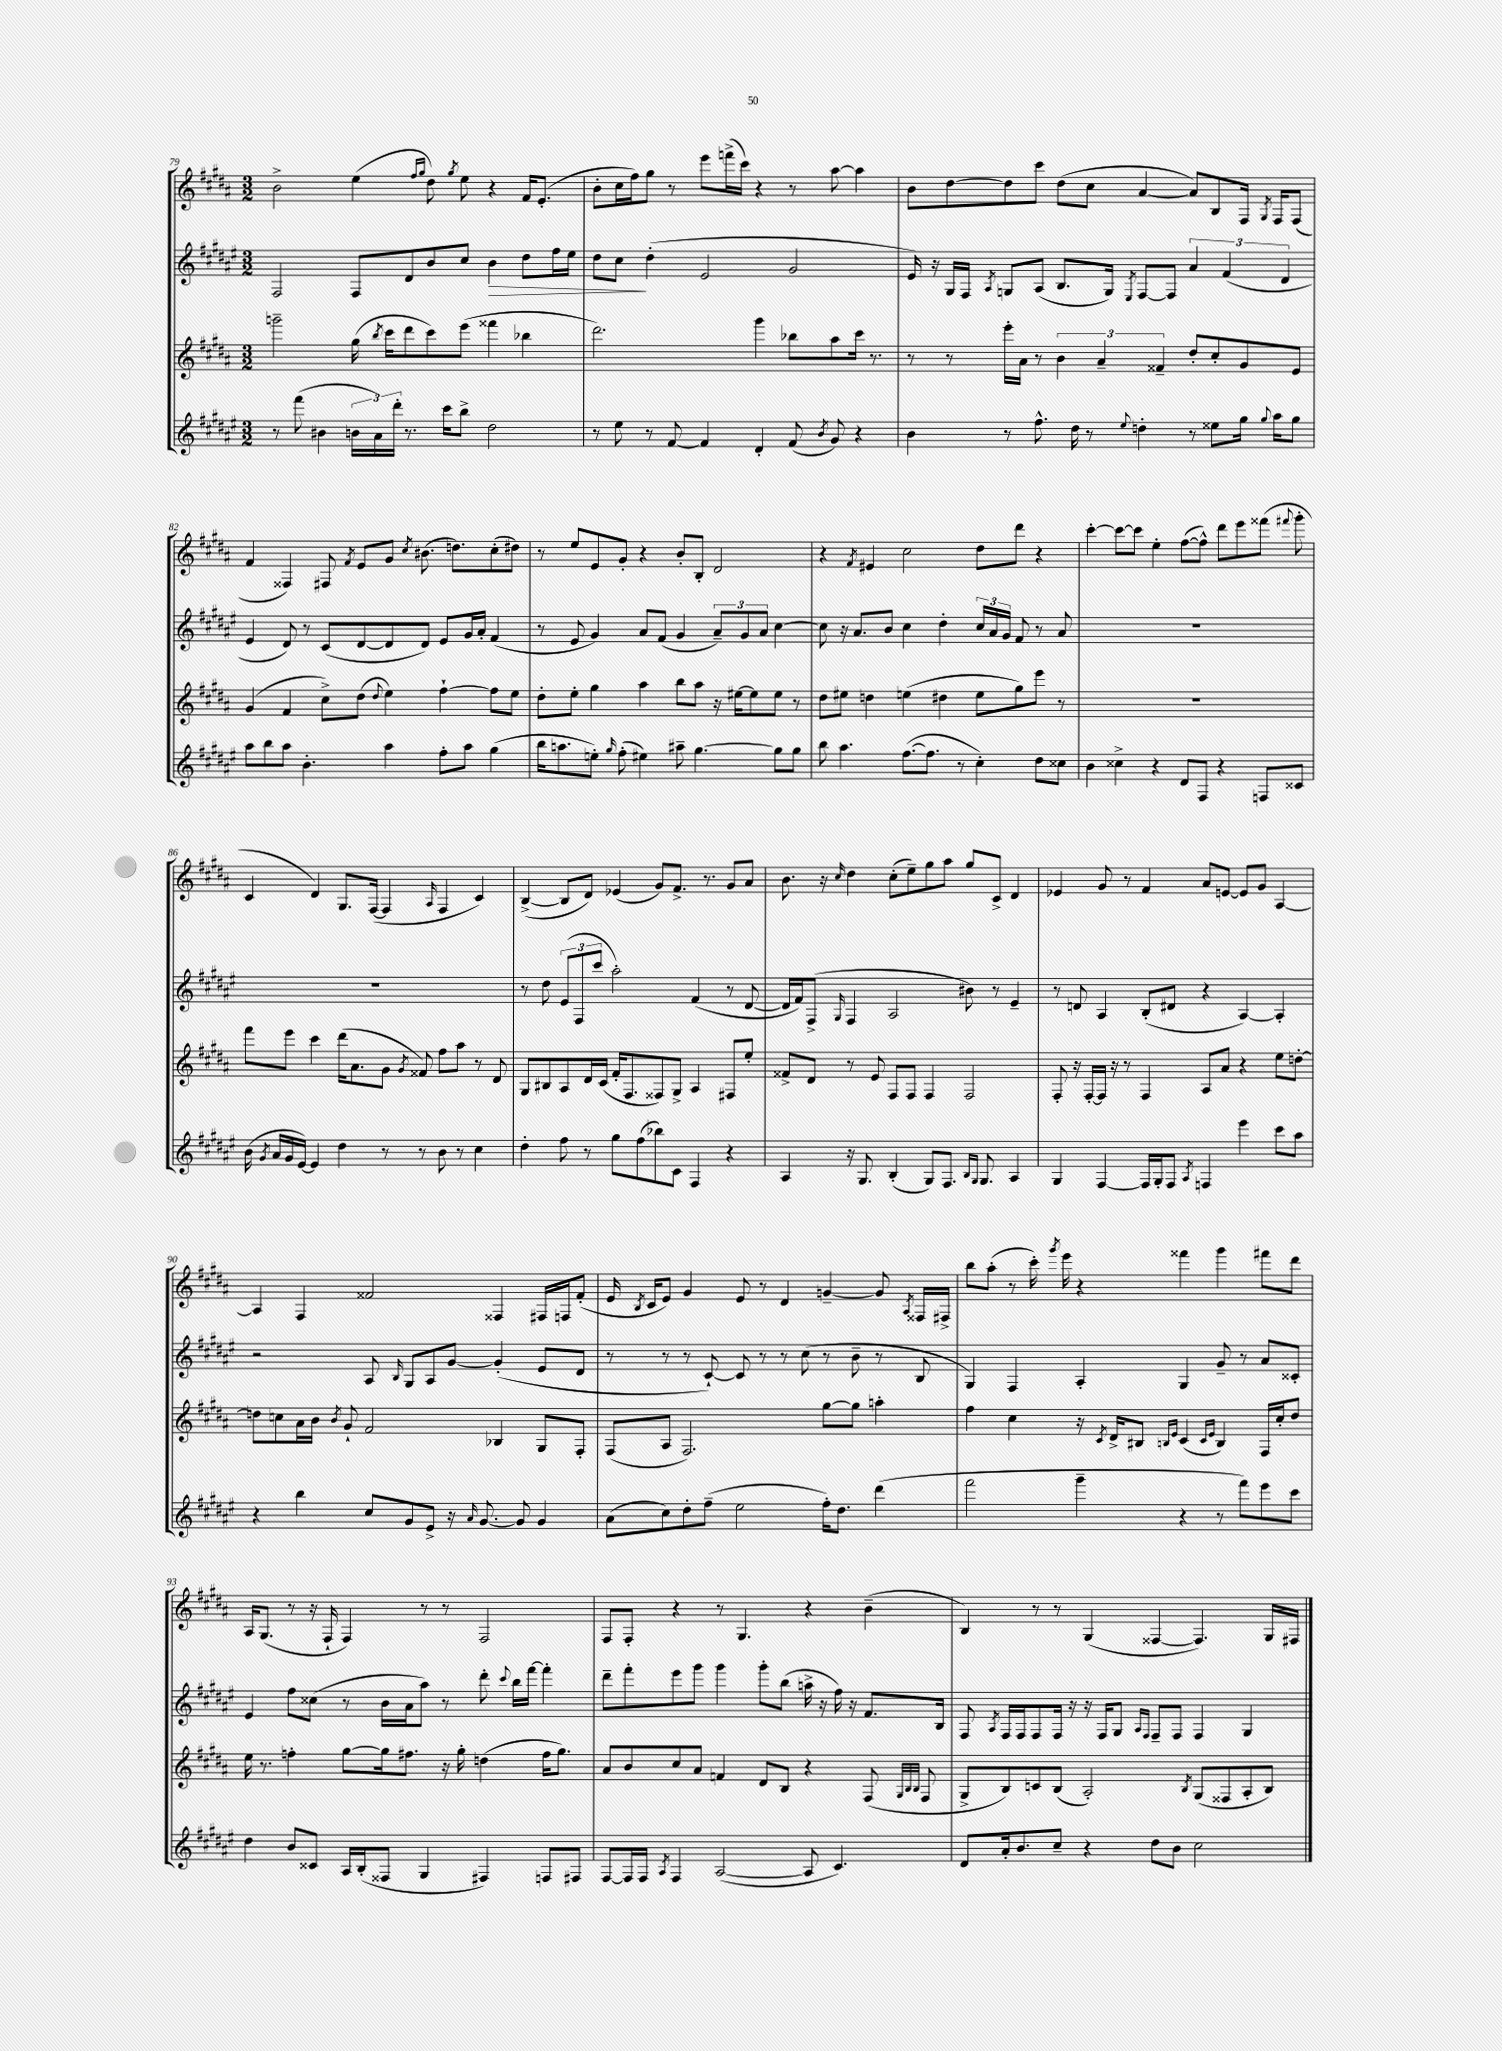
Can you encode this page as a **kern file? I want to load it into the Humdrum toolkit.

**kern	**kern	**kern	**dynam	**kern
*part4	*part3	*part2	*part2	*part1
*staff4	*staff3	*staff2	*staff2	*staff1
*clefG2	*clefG2	*clefG2	*	*clefG2
*k[f#c#g#d#a#e#]	*k[f#c#g#d#a#]	*k[f#c#g#d#a#e#]	*	*k[f#c#g#d#a#]
*M3/2	*M3/2	*M3/2	*	*M3/2
=79	=79	=79	=79	=79
8r	2gggn~\	2F#/	.	2b^\
(8fff#\	.	.	.	.
4b#X\	.	.	.	.
24bn\LL	(16gg#\	8F#/L	.	(4ee\
24a#\)	.	.	.	.
.	8qbb/	.	.	.
.	16ccc#\KL	.	.	.
24ddd#'\JJ	.	.	.	.
8.r	8ddd#\	8d#/	.	.
.	.	.	.	16qqff#/LL
.	.	.	.	16qqgg#/JJ
.	8ccc#\)	8b/	.	8dd#\)
16ccc#\KL	.	.	.	.
.	.	.	.	8qgg#/
8bb^\J	(8eee\J	8cc#/J	.	8ee\
!	!	!	!LO:HP:b	!
2dd#\	4fff##X\	4b\	>	4r
.	4bb-X\	8dd#\L	.	16f#/KL
.	.	.	.	(8.e'/J
.	.	16ff#\L	.	.
.	.	16ee#\JJ	.	.
=80	=80	=80	=80	=80
8r	2.ddd#\)	8dd#\L	.	8b'\L
8ee#\	.	8cc#\J	.	16cc#\L
.	.	.	.	16ff#\J)
8r	.	(4dd#'\	]	8gg#\J
[8f#/	.	.	.	8r
4f#/]	.	2e#/	.	8eee\L
.	.	.	.	(16fffn^\L
.	.	.	.	16ccc#\JJ)
4d#'/	4ggg#\	.	.	4r
(8f#/	8bb-X\L	2g#/	.	8r
8qb/	.	.	.	.
8g#/)	8aa#\	.	.	[8aa#\
4r	16ccc#\Jk	.	.	4aa#\]
.	8.r	.	.	.
=81	=81	=81	=81	=81
4b\	8r	16e#/)	.	8b\L
.	.	16r	.	.
.	8r	16G#/LL	.	[8dd#\
.	.	16F#/JJ	.	.
.	.	8qA#/	.	.
8r	16eee'\LL	8Gn/L	.	8dd#\]
.	16a#\JJ	.	.	.
8.ff#^^\	8r	(8A#/J	.	8ccc#\J
.	6b\	8.B/L	.	(8dd#\L
16dd#\	.	.	.	.
8r	.	.	.	8cc#\J
.	6a#~/	.	.	.
.	.	16G/Jk)	.	.
8qqee#/	.	8qE#/	.	.
4ddn'\	.	[8F#/L	.	[4a#/
.	6f##X~/	.	.	.
.	.	8F#/J]	.	.
8r	8dd#'/L	6a#/	.	8a#/L])
8ee##X\L	8cc#'/	.	.	8B/
.	.	(6f#/	.	.
16gg#\Jk	8g#/	.	.	16F#/Jk
8qqgg#/	.	.	.	8qG#/
16aa#\KL	.	.	.	16F#/KL
.	.	6d#/	.	.
8gg#\J	8e/J	.	.	(8F#/J
!!LO:LB:g=z
=82	=82	=82	=82	=82
8aa#\L	(4g#/	4e#/	.	4f#/
8bb\	.	.	.	.
8aa#\J	4f#/	8d#/)	.	4F##X/)
4.b'\	.	8r	.	.
.	8cc#^\L)	(8c#/L	.	8F#X/
.	.	.	.	8qf#/
.	(8dd#\J	[8d#/	.	8e/L
.	8qqdd#/	.	.	.
4aa#\	4ee\)	8d#/]	.	8g#/J
.	.	.	.	8qcc#/
.	.	8d#/J)	.	(8.b#X\
8ff#'\L	[4ff#`\	8e#/L	.	.
.	.	.	.	8.ddn\L)
8aa#\J	.	16g#/L	.	.
.	.	16a#'/JJ	.	.
(4gg#\	8ff#\L]	(4f#/	.	(8cc#'\
.	8ee\J	.	.	8dd#X\J)
=83	=83	=83	=83	=83
16bb\KL	8dd#'\L	8r	.	8r
8.aan\	.	.	.	.
.	8ee'\J	8e#/	.	8ee/L
8een'\J)	4gg#\	4g#/)	.	8e/
16qqgg#/	.	.	.	.
(8ff#'\	.	.	.	8g#'/J
4ee#X\)	4aa#\	8a#/L	.	4r
.	.	(8f#/J	.	.
8aa#X~\	8bb\L	4g#/	.	8b'/L
[4.gg#\	8aa#\J	.	.	8B'/J
.	16r	12a#~/L)	.	2d#/
.	[16ee#X\KL	.	.	.
.	.	12g#/	.	.
.	8ee#\]	.	.	.
.	.	12a#/J	.	.
8gg#\L]	8ee#\J	[4cc#\	.	.
8gg#\J	8r	.	.	.
=84	=84	=84	=84	=84
8bb\	8dd#\L	8cc#\]	.	4r
4.aa#\	8ee#X\J	16r	.	.
.	.	8.a#/L	.	.
.	.	.	.	8qf#/
.	4ddn\	.	.	4e#X/
.	.	8b/J	.	.
([8.ff#\L	(4een\	4cc#\	.	2cc#\
8.ff#\J]	.	.	.	.
.	4dd#X\	4dd#'\	.	.
8r	.	.	.	.
4cc#'\)	8ee\L	24cc#/LL	.	8dd#\L
.	.	24a#/	.	.
.	.	24g#/JJ	.	.
.	8gg#\)	8f#/	.	8ddd#\J
8dd#\L	8eee\J	8r	.	4r
8cc##X\J	8r	8a#/	.	.
=85	=85	=85	=85	=85
4b\	1.r	1.r	.	[4ccc#'\
4cc##X^\	.	.	.	8ccc#\L_
.	.	.	.	8ccc#\J]
4r	.	.	.	4ee'\
8d#/L	.	.	.	([8ff#\L
8F#/J	.	.	.	8ff#^^\J])
4r	.	.	.	8ddd#\L
.	.	.	.	8eee\
8Fn/L	.	.	.	(8fff##X\J
.	.	.	.	8qqfff#X/
8c##X/J	.	.	.	8ggg#'\
!!LO:LB:g=z
=86	=86	=86	=86	=86
(16b\	8fff#\L	1.r	.	4c#/
8qg#/	.	.	.	.
16a#/LL	.	.	.	.
16g#/	8eee\J	.	.	.
[16e#/JJ)	.	.	.	.
4e#/]	4ccc#\	.	.	4d#/)
4dd#\	(16ddd#\KL	.	.	8.G#/L
.	8.a#\	.	.	.
.	.	.	.	([16F#/Jk
8r	8g#\J	.	.	4F#/]
.	8qg#/	.	.	.
8r	8f##X/)	.	.	.
.	.	.	.	16qqA#/
8b\	8ff#\L	.	.	4F#/
8r	8aa#\J	.	.	.
4cc#\	8r	.	.	4c#/)
.	8d#/	.	.	.
=87	=87	=87	=87	=87
4dd#'\	8G#/L	8r	.	([4B^/
.	8B#X/	8dd#\	.	.
8ff#\	8A#/	(12e#/L	.	8B/L]
.	.	12F#/	.	.
8r	16d#/L	.	.	8d#/J)
.	.	12ccc#/J	.	.
.	(16c#/JJ	.	.	.
8gg#\L	16f#'/KL	2aa#'\)	.	(4e-X/
.	8.F#/	.	.	.
(8ff#\	.	.	.	.
8bb-X\)	8F##X/)	.	.	8g#/L)
8c#\J	8G#^/J	.	.	8.f#^/J
4F#/	4A#/	(4f#/	.	.
.	.	.	.	8.r
4r	8F#X/L	8r	.	8g#/L
.	8ee'/J	[8d#/	.	8a#/J
=88	=88	=88	=88	=88
4A#/	8f##X^/L	16d#/LL]	.	8.b\
.	.	16f#/J)	.	.
.	8d#/J	(8F#^/J	.	.
.	.	.	.	16r
.	.	16qqG#/	.	16qqcc#/
16r	8r	4F#/	.	4dd#\
8.G#/	.	.	.	.
.	8e/	.	.	.
(4B'/	8F#/L	2A#/	.	(8cc#'\L
.	8F#/J	.	.	8ee~\)
8G#/L)	4F#/	.	.	8gg#\
8.F#/J	.	.	.	8aa#\J
.	2F#/	8b#X\)	.	8gg#/L
16qqB/LL	.	.	.	.
16qqG#/JJ	.	.	.	.
8.G#/	.	.	.	.
.	.	8r	.	8c#^/J
4A#/	.	4e#~/	.	4d#/
=89	=89	=89	=89	=89
4G#/	8F#'/	8r	.	4e-X/
.	16r	8dn/	.	.
.	[16F#'/LL	.	.	.
[4F#/	16F#/JJ]	4A#/	.	8g#/
.	16r	.	.	.
.	8r	.	.	8r
16F#/LL]	4F#/	(8B'/L	.	4f#/
16G#'/J	.	.	.	.
8F#/J	.	8d#X/J	.	.
8qA#/	.	.	.	.
4Fn/	8A#/L	4r	.	8a#/L
.	8a#/J	.	.	[8en/J
4eee#\	4r	[4A#/)	.	8e/L]
.	.	.	.	8g#/J
8ccc#\L	8ee\L	4A#'/]	.	[4A#/
8aa#\J	[8ddn'\J	.	.	.
!!LO:LB:g=z
=90	=90	=90	=90	=90
4r	8ddn\L]	2r	.	4A#/]
.	8ccn\	.	.	.
4bb\	16a#\L	.	.	4F#/
.	16b\JJ	.	.	.
.	8qb/	.	.	.
.	8g#`/	.	.	.
8cc#/L	2f#/	8A#/	.	2f##X/
.	.	16qqB/	.	.
8g#/	.	8G#/L	.	.
8e#^/J	.	8A#/	.	.
16r	.	[8g#/J	.	.
16qqa#/	.	.	.	.
[8.g#/	.	.	.	.
.	4B-X/	(4g#'/]	.	4F##X/
8g#/]	.	.	.	.
4g#/	8G#/L	8e#/L	.	16F#X/LL
.	.	.	.	16Fn/J
.	8F#'/J	8d#/J	.	(8f##'/J
=91	=91	=91	=91	=91
(8a#\L	(8F#/L	8r	.	16e/
.	.	.	.	8qB/
.	.	.	.	16c#/KL
8cc#\)	8A#/J	8r	.	8e/J)
8dd#'\	2.F#/)	8r	.	4g#/
(8ff#~\J	.	[8c#`/)	.	.
2ee#\	.	8c#/]	.	8e/
.	.	8r	.	8r
.	.	8r	.	4d#/
.	.	(8cc#\	.	.
16ff#'\KL)	[8gg#\L	8r	.	[4gn~/
8.dd#\J	.	.	.	.
.	8gg#\J]	8b~\	.	.
(4ddd#\	4aan'\	8r	.	8g/]
.	.	.	.	8qA#/
.	.	8B/	.	16F##X/LL
.	.	.	.	16F#X^/JJ
=92	=92	=92	=92	=92
2fff#\	4ff#\	4G#/)	.	8bb\L
.	.	.	.	(8aa#'\J
.	4cc#\	4F#/	.	8r
.	.	.	.	16ccc#'\)
.	.	.	.	8qggg#/
.	.	.	.	16eee\
4ggg#~\	16r	4A#'/	.	4r
.	8qc#/	.	.	.
.	16d#^/KL	.	.	.
.	8B#X/J	.	.	.
.	16qqBn/LL	.	.	.
.	16qqe/JJ	.	.	.
4r	(4c#/	4G#/	.	4fff##X\
.	16qqc#/LL	.	.	.
.	16qqe/JJ	.	.	.
8r	4B/)	8g#~/	.	4ggg#\
8fff#\L)	.	8r	.	.
8eee#\	16F#/LL	8a#/L	.	8fff#X\L
.	16cc#'/J	.	.	.
8ccc#\J	8dd#/J	8c##X'/J	.	8ddd#\J
!!LO:LB:g=z
=93	=93	=93	=93	=93
4dd#\	16ee\	4e#/	.	16A#/KL
.	8.r	.	.	(8.G#/J
8b/L	4ffn'\	8ff#\L	.	8r
8c##X/J	.	(8cc##X\J	.	16r
.	.	.	.	16F#`/
16A#/LL	[8gg#\L	8r	.	4F#/)
(16B'/J	.	.	.	.
8F##X/J	16gg#\k]	16b\LL	.	.
.	8.ff#X\J	16a#\J	.	.
4G#/	.	8aa#\J)	.	8r
.	16r	8r	.	8r
.	16gg#'\	.	.	.
4F#X/)	(4ddn\	8ddd#'\	.	2F#/
.	.	8qqccc#/	.	.
.	.	16bb\LL	.	.
.	.	[16fff#\JJ	.	.
8Fn/L	16ff#\KL	4fff#'\]	.	.
.	8.gg#\J)	.	.	.
8F#X/J	.	.	.	.
=94	=94	=94	=94	=94
[8F#/L	8a#/L	8ddd#~\L	.	8F#/L
16F#/L]	8b/	8fff#'\	.	8F#'/J
16F#/JJ	.	.	.	.
8qA#/	.	.	.	.
4F#/	8cc#/	8eee#\	.	4r
.	8a#/J	8ggg#\J	.	.
([2A#/	4fn/	4ggg#\	.	8r
.	.	.	.	4.G#/
.	8d#/L	8ggg#'\L	.	.
.	8B/J	(8bb\J	.	.
8A#/]	4r	16aan^\	.	4r
.	.	16r	.	.
4.c#/)	.	16ff#\)	.	.
.	.	16r	.	.
.	(8F#/	8.f#/L	.	(4b~\
.	32qqG#/LLL	.	.	.
.	32qqB/	.	.	.
.	32qqB/JJJ	.	.	.
.	8F#/	.	.	.
.	.	16B/Jk	.	.
=95	=95	=95	=95	=95
8d#/L	8G#^/L	8F#/	.	4B/)
.	.	8qA#/	.	.
16a#'/k	8B/)	16F#/LL	.	.
8.b/	.	16F#/J	.	.
.	8cn/	8F#/	.	8r
8cc#~/J	(8B/J	16F#/Jk	.	8r
.	.	16r	.	.
4r	2A#'/)	16r	.	(4G#/
.	.	16F#/KL	.	.
.	.	8G#/J	.	.
.	.	16qqA#/LL	.	.
.	.	16qqF#/JJ	.	.
8dd#\L	.	8F#~/L	.	[4F##X/
8b\J	.	8F#/J	.	.
.	8qB/	.	.	.
2cc#\	(8G#/L	4F#/	.	4.F##/])
.	8F##X/	.	.	.
.	8A#'/	4G#/	.	.
.	8B/J)	.	.	16G#/LL
.	.	.	.	16F#X/JJ
==	==	==	==	==
*-	*-	*-	*-	*-
